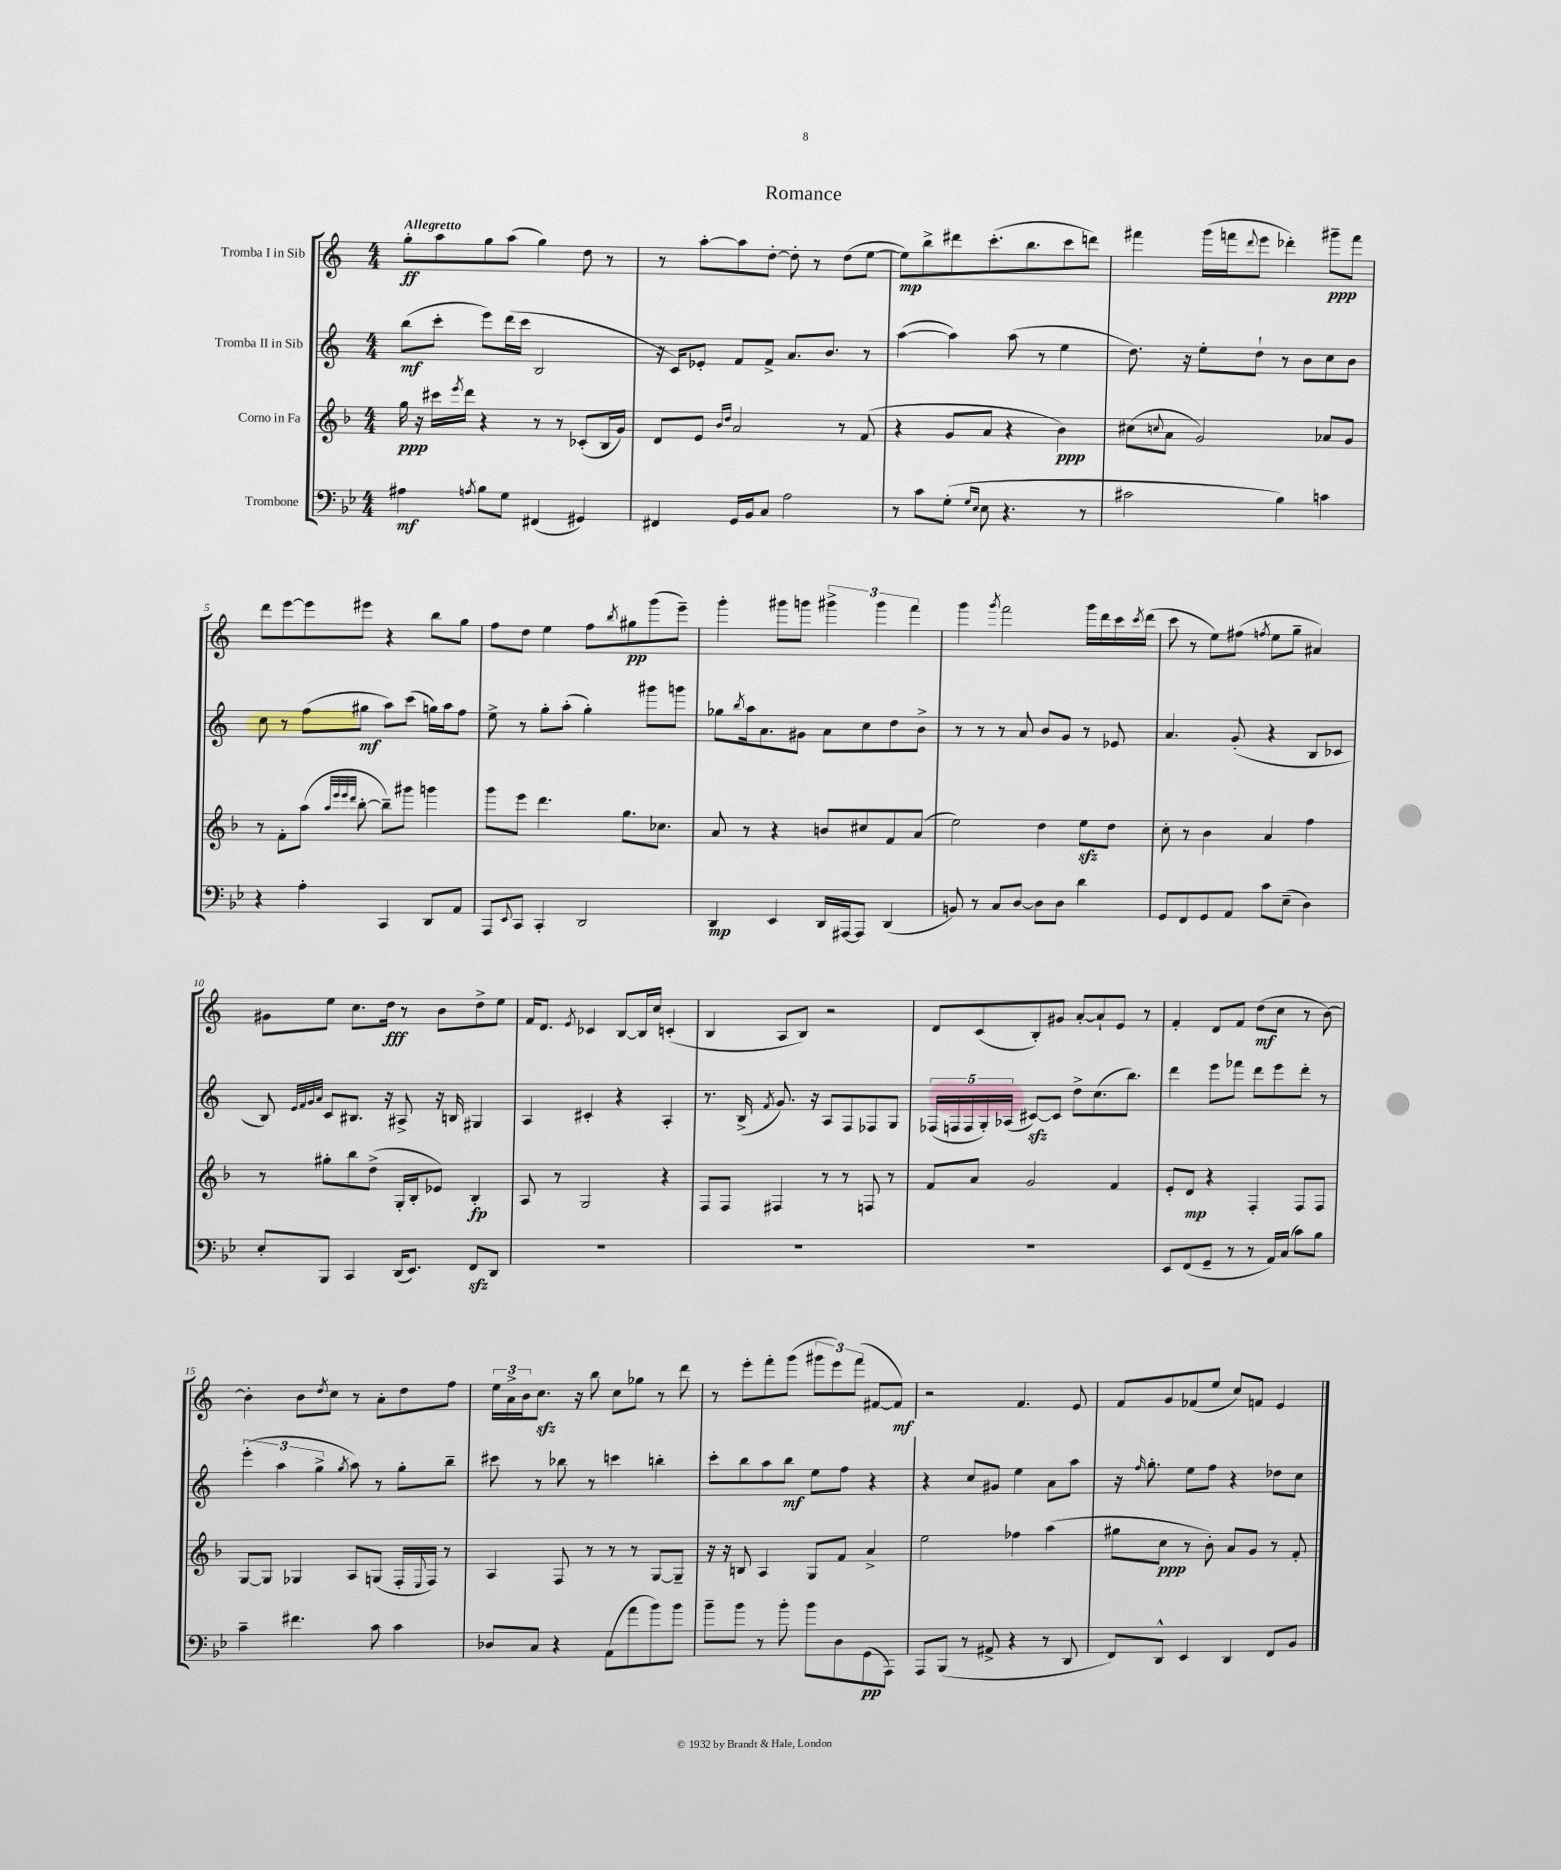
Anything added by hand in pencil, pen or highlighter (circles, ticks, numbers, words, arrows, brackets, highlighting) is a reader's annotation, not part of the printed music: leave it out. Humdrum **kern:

**kern	**dynam	**kern	**dynam	**kern	**dynam	**kern	**dynam
*part4	*part4	*part3	*part3	*part2	*part2	*part1	*part1
*staff4	*staff4	*staff3	*staff3	*staff2	*staff2	*staff1	*staff1
*I"Trombone	*	*I"Corno in Fa	*	*I"Tromba II in Sib	*	*I"Tromba I in Sib	*
*clefF4	*	*clefG2	*	*clefG2	*	*clefG2	*
*k[b-e-]	*	*k[b-]	*	*k[]	*	*k[]	*
*M4/4	*	*M4/4	*	*M4/4	*	*M4/4	*
=1	=1	=1	=1	=1	=1	=1	=1
!	!	!	!	!	!	!LO:TX:a:B:t=Allegretto	!
4A#X\	mf	16gg\	ppp	(8bb\L	mf	8gg'\L	ff
.	.	16r	.	.	.	.	.
.	.	16ccc#X\LL	.	8ccc'\J	.	8aa\	.
.	.	8qeee/	.	.	.	.	.
.	.	16ddd\JJ	.	.	.	.	.
8qAn/	.	.	.	.	.	.	.
8B-\L	.	4r	.	8eee\L)	.	8gg\	.
8G\J	.	.	.	(16ddd\L	.	(8aa\J	.
.	.	.	.	16ccc\JJ	.	.	.
(4FF#X/	.	8r	.	2B/	.	4gg\)	.
.	.	8r	.	.	.	.	.
4GG#X/)	.	(8c-X'/L	.	.	.	8dd\	.
.	.	16B-/L	.	.	.	8r	.
.	.	16g/JJ)	.	.	.	.	.
=2	=2	=2	=2	=2	=2	=2	=2
4FF#X/	.	8d/L	.	16r	.	8r	.
.	.	.	.	16c/KL)	.	.	.
.	.	8e/J	.	8e-X'/J	.	[8aa'\L	.
.	.	16qqb-/LL	.	.	.	.	.
.	.	16qqdd/JJ	.	.	.	.	.
16GG/LL	.	2a/	.	8f/L	.	8aa\]	.
16BB-/J	.	.	.	.	.	.	.
8C/J	.	.	.	8f^/J	.	[8dd'\J	.
2A\	.	.	.	8.a/L	.	8dd'\]	.
.	.	.	.	.	.	8r	.
.	.	.	.	8.b/J	.	.	.
.	.	8r	.	.	.	(8dd\L	.
.	.	(8f/	.	8r	.	[8ee\J	.
=3	=3	=3	=3	=3	=3	=3	=3
8r	.	4r	.	([4aa\	.	8ee\L])	mp
8c\L	.	.	.	.	.	8bb^\	.
(8G'\J	.	8g/L	.	4aa\])	.	8ddd#X\	.
16qqG/LL	.	.	.	.	.	.	.
16qqE-/JJ	.	.	.	.	.	.	.
8E-\	.	8a/J	.	.	.	(8.ccc'\	.
4.r	.	4r	.	(8aa\	.	.	.
.	.	.	.	.	.	8.bb\	.
.	.	.	.	8r	.	.	.
.	.	4b-\)	ppp	4ee\	.	8ccc\	.
8r	.	.	.	.	.	8dddn\J)	.
=4	=4	=4	=4	=4	=4	=4	=4
2c#X\	.	(8cc#X\L	.	8.dd\)	.	4fff#X\	.
.	.	8qqccn/	.	.	.	.	.
.	.	8a\J	.	.	.	.	.
.	.	.	.	16r	.	.	.
.	.	2g/)	.	8ee'\L	.	(16ggg\LL	.
.	.	.	.	.	.	16fffn\J	.
.	.	.	.	.	.	8qqddd/	.
.	.	.	.	8dd`\J	.	8eee\J	.
4B-\)	.	.	.	8r	.	4ddd-X'\)	.
.	.	.	.	8b\L	.	.	.
4cn\	.	8a-X/L	.	8cc\	.	8ggg#X~\L	ppp
.	.	8g/J	.	8b\J	.	8fff\J	.
!!LO:LB:g=z
=5	=5	=5	=5	=5	=5	=5	=5
4r	.	8r	.	8cc\	.	8ddd\L	.
.	.	8f'\L	.	8r	.	[8eee\	.
4A'\	.	(8aa\J	.	(8ff\L	.	8eee\]	.
.	.	32qqaa/LLL	.	.	.	.	.
.	.	32qqeee/	.	.	.	.	.
.	.	32qqeee/	.	.	.	.	.
.	.	32qqddd/JJJ	.	.	.	.	.
.	.	[8bb-'\	.	8gg#X\J	mf	8eee#X\J	.
4CC/	.	8bb-~\L])	.	8aa\L)	.	4r	.
.	.	8ggg#X\J	.	(8ccc\J	.	.	.
8DD/L	.	4gggn\	.	16ggn\LL)	.	8bb\L	.
.	.	.	.	16aa\J	.	.	.
8AA/J	.	.	.	8ff\J	.	8gg\J	.
=6	=6	=6	=6	=6	=6	=6	=6
8AAA/L	.	8ggg\L	.	8ee^\	.	8ff\L	.
8qqEE-/	.	.	.	.	.	.	.
8CC/J	.	8eee\J	.	8r	.	8dd\J	.
4CC'/	.	4.ddd\	.	8gg'\L	.	4ee\	.
.	.	.	.	(8aa'\J	.	.	.
2DD/	.	.	.	4gg'\)	.	8ff\L	.
.	.	.	.	.	.	8qbb/	.
.	.	8.gg\L	.	.	.	8gg#X\	pp
.	.	.	.	8ggg#X\L	.	(8ggg\	.
.	.	8.cc-X\J	.	.	.	.	.
.	.	.	.	8gggn\J	.	8eee~\J)	.
=7	=7	=7	=7	=7	=7	=7	=7
4DD/	mp	8a/	.	8gg-X\L	.	4ggg'\	.
.	.	.	.	8qbb/	.	.	.
.	.	8r	.	16aa\k	.	.	.
.	.	.	.	8.a\	.	.	.
4EE-/	.	4r	.	.	.	8ggg#X\L	.
.	.	.	.	8g#X\J	.	8gggn\J	.
16DD/LL	.	8bn/L	.	8a\L	.	6ggg#X^\	.
[16AAA#X/J	.	.	.	.	.	.	.
8AAA#/J]	.	8cc#X/	.	8cc\	.	.	.
.	.	.	.	.	.	6ggg#\	.
(4DD/	.	8f/	.	8dd\	.	.	.
.	.	.	.	.	.	6fff\	.
.	.	(8a/J	.	8b^\J	.	.	.
=8	=8	=8	=8	=8	=8	=8	=8
8BBn/)	.	2ee\)	.	8r	.	4ggg\	.
8r	.	.	.	8r	.	.	.
.	.	.	.	.	.	8qggg/	.
8C/L	.	.	.	8r	.	2fff\	.
[8D/J	.	.	.	8a/	.	.	.
8D\L]	.	4dd\	.	8b/L	.	.	.
8D\J	.	.	.	8g/J	.	.	.
4d\	.	8eezz\L	.	8r	.	16ggg\LL	.
.	.	.	.	.	.	16ddd\	.
.	.	8dd\J	.	8e-X/	.	16ccc\	.
.	.	.	.	.	.	8qccc/	.
.	.	.	.	.	.	(16ddd\JJ	.
=9	=9	=9	=9	=9	=9	=9	=9
8GG/L	.	8cc'\	.	4.a/	.	8ccc\	.
8FF/	.	8r	.	.	.	8r	.
8GG/	.	4b-\	.	.	.	8ee\L)	.
8AA/J	.	.	.	(8g'/	.	(8ff#X\J	.
.	.	.	.	.	.	8qffn/	.
8c\L	.	4a/	.	4r	.	8ee\L	.
(8E-~\J	.	.	.	.	.	8gg~\J	.
4D\)	.	4ff\	.	8B/L	.	4a#X/)	.
.	.	.	.	8c-X/J	.	.	.
!!LO:LB:g=z
=10	=10	=10	=10	=10	=10	=10	=10
8E-'/L	.	8r	.	8B/)	.	8g#X\L	.
.	.	.	.	32qqe/LLL	.	.	.
.	.	.	.	32qqf/	.	.	.
.	.	.	.	32qqg/	.	.	.
.	.	.	.	32qqa/JJJ	.	.	.
8BBB-/J	.	8gg#X'\L	.	8c/L	.	8ee\J	.
4CC/	.	8bb-\	.	8.B#X/J	.	8.cc\L	.
.	.	(8dd^\J	.	.	.	.	.
.	.	.	.	16r	.	16dd\Jk	fff
(16DD/KL	.	16G'/LL	.	8A#X^/	.	8r	.
8.EE-/J)	.	16B-'/J	.	.	.	.	.
.	.	8e-X/J)	.	16r	.	8b\L	.
.	.	.	.	16Bn/	.	.	.
8FFzz/L	.	4B-'/	fp	4G#X/	.	8dd^\	.
8DD/J	.	.	.	.	.	8ee\J	.
=11	=11	=11	=11	=11	=11	=11	=11
1r	.	8A/	.	4A/	.	16f/KL	.
.	.	.	.	.	.	8.d/J	.
.	.	8r	.	.	.	.	.
.	.	.	.	.	.	8qe/	.
.	.	2G/	.	4c#X'/	.	4c-X/	.
.	.	.	.	4r	.	[8B/L	.
.	.	.	.	.	.	16B/L]	.
.	.	.	.	.	.	16cc/JJ	.
.	.	4r	.	4A'/	.	(4cn'/	.
=12	=12	=12	=12	=12	=12	=12	=12
1r	.	8F/L	.	8.r	.	4B/	.
.	.	8F/J	.	.	.	.	.
.	.	.	.	(16B^/	.	.	.
.	.	.	.	8qf/	.	.	.
.	.	4F#X/	.	8.g/)	.	8A/L	.
.	.	.	.	.	.	8B/J)	.
.	.	.	.	16r	.	.	.
.	.	8r	.	8A/L	.	2r	.
.	.	8r	.	8F/	.	.	.
.	.	8Fn/	.	8F-X/	.	.	.
.	.	8r	.	8G/J	.	.	.
=13	=13	=13	=13	=13	=13	=13	=13
1r	.	8f/L	.	(20F-X/LL	.	8d/L	.
.	.	.	.	20Fn/	.	.	.
.	.	.	.	20F/	.	.	.
.	.	8a/J	.	.	.	(8c/	.
.	.	.	.	20G'/)	.	.	.
.	.	.	.	(20A-X/JJ	.	.	.
.	.	2g/	.	[8c#Xzz/L)	.	8B'/)	.
.	.	.	.	8c#/J]	.	8g#X/J	.
.	.	.	.	8dd^\L	.	[8a'/L	.
.	.	.	.	(8.cc\	.	8a`/]	.
.	.	4f/	.	.	.	8e/J	.
.	.	.	.	8.bb\J)	.	.	.
.	.	.	.	.	.	8r	.
=14	=14	=14	=14	=14	=14	=14	=14
8EE-/L	.	8e'/L	.	4ddd\	.	4f'/	.
(8FF/	.	8d/J	mp	.	.	.	.
8GG~/J	.	4r	.	8eee\L	.	8d/L	.
8r	.	.	.	8fff-X\J	.	8f/J	.
8r	.	4F'/	.	8ddd\L	.	(8dd\L	mf
16AA/LL)	.	.	.	8eee\	.	8cc\J	.
(16C/JJ	.	.	.	.	.	.	.
8c\L)	.	8F/L	.	8ddd'\J	.	8r	.
8B-\J	.	8F/J	.	8r	.	[8b\)	.
!!LO:LB:g=z
=15	=15	=15	=15	=15	=15	=15	=15
4c~\	.	[8G/L	.	(6eee'\	.	4b'\]	.
.	.	8G/J]	.	.	.	.	.
.	.	.	.	6aa\	.	.	.
4.f#X\	.	4G-X/	.	.	.	8b\L	.
.	.	.	.	6gg^\	.	.	.
.	.	.	.	.	.	8qdd/	.
.	.	.	.	.	.	8cc\J	.
.	.	.	.	8qgg/	.	.	.
.	.	8A/L	.	8aa\)	.	8r	.
8c\	.	(8Gn/J	.	8r	.	8a'\L	.
4c\	.	16F'/LL	.	8gg'\L	.	8dd\	.
.	.	8qqE/	.	.	.	.	.
.	.	16F/JJ)	.	.	.	.	.
.	.	8r	.	8bb~\J	.	8ff\J	.
=16	=16	=16	=16	=16	=16	=16	=16
8D-X/L	.	4A/	.	8ccc#X\	.	24ee\LL	.
.	.	.	.	.	.	24a^\	.
.	.	.	.	.	.	24b\J	.
8C/J	.	.	.	8r	.	8.cczz\J	.
4r	.	8F/	.	8bb-X\	.	.	.
.	.	.	.	.	.	16r	.
.	.	8r	.	8r	.	8bb\	.
(8AA\L	.	8r	.	4cccn\	.	8cc\L	.
8a\	.	8r	.	.	.	8gg-X\J	.
8b-\)	.	[8G/L	.	4bbn'\	.	8r	.
8b-\J	.	8G~/J]	.	.	.	8ddd\	.
=17	=17	=17	=17	=17	=17	=17	=17
8b-~\L	.	16r	.	8ccc'\L	.	8r	.
.	.	16r	.	.	.	.	.
8b-\J	.	8Bn/	.	8bb\	.	8eee'\L	.
8r	.	4A/	.	8aa\	.	8fff'\	.
8b-'\	.	.	.	8bb\J	mf	(8ggg\J	.
8b-\L	.	8G/L	.	8ee\L	.	12ggg#X\L	.
.	.	.	.	.	.	12eee\)	.
8D\	.	8f/J	.	8ff\J	.	.	.
.	.	.	.	.	.	(12fff\J	.
(8GG\	pp	4a^/	.	4r	.	[8f#X/L	.
8AAA\J)	.	.	.	.	.	8f#/J])	mf
=18	=18	=18	=18	=18	=18	=18	=18
8AAA/L	.	2ee\	.	4r	.	2r	.
(8BBB-/J	.	.	.	.	.	.	.
8r	.	.	.	8cc/L	.	.	.
8AA#X^/	.	.	.	8g#X/J	.	.	.
4r	.	4ff-X\	.	4ee\	.	4.f/	.
8r	.	(4aa\	.	8a\L	.	.	.
8DD/	.	.	.	8aa\J	.	8e/	.
=19	=19	=19	=19	=19	=19	=19	=19
8FF/L)	.	8gg#X\L	.	16r	.	8f/L	.
.	.	.	.	16qqff/	.	.	.
.	.	.	.	8.gg'\	.	.	.
8DD^^/J	.	8cc\J	ppp	.	.	8g/	.
4EE-/	.	8r	.	8ee\L	.	(8f-X/	.
.	.	8b-'\)	.	8ff\J	.	8ee/J	.
4DD/	.	8a/L	.	4r	.	8cc/L)	.
.	.	8g/J	.	.	.	8fn/J	.
8FF/L	.	8r	.	8dd-X\L	.	4e/	.
8BB-/J	.	8f'/	.	8cc\J	.	.	.
==	==	==	==	==	==	==	==
*-	*-	*-	*-	*-	*-	*-	*-
